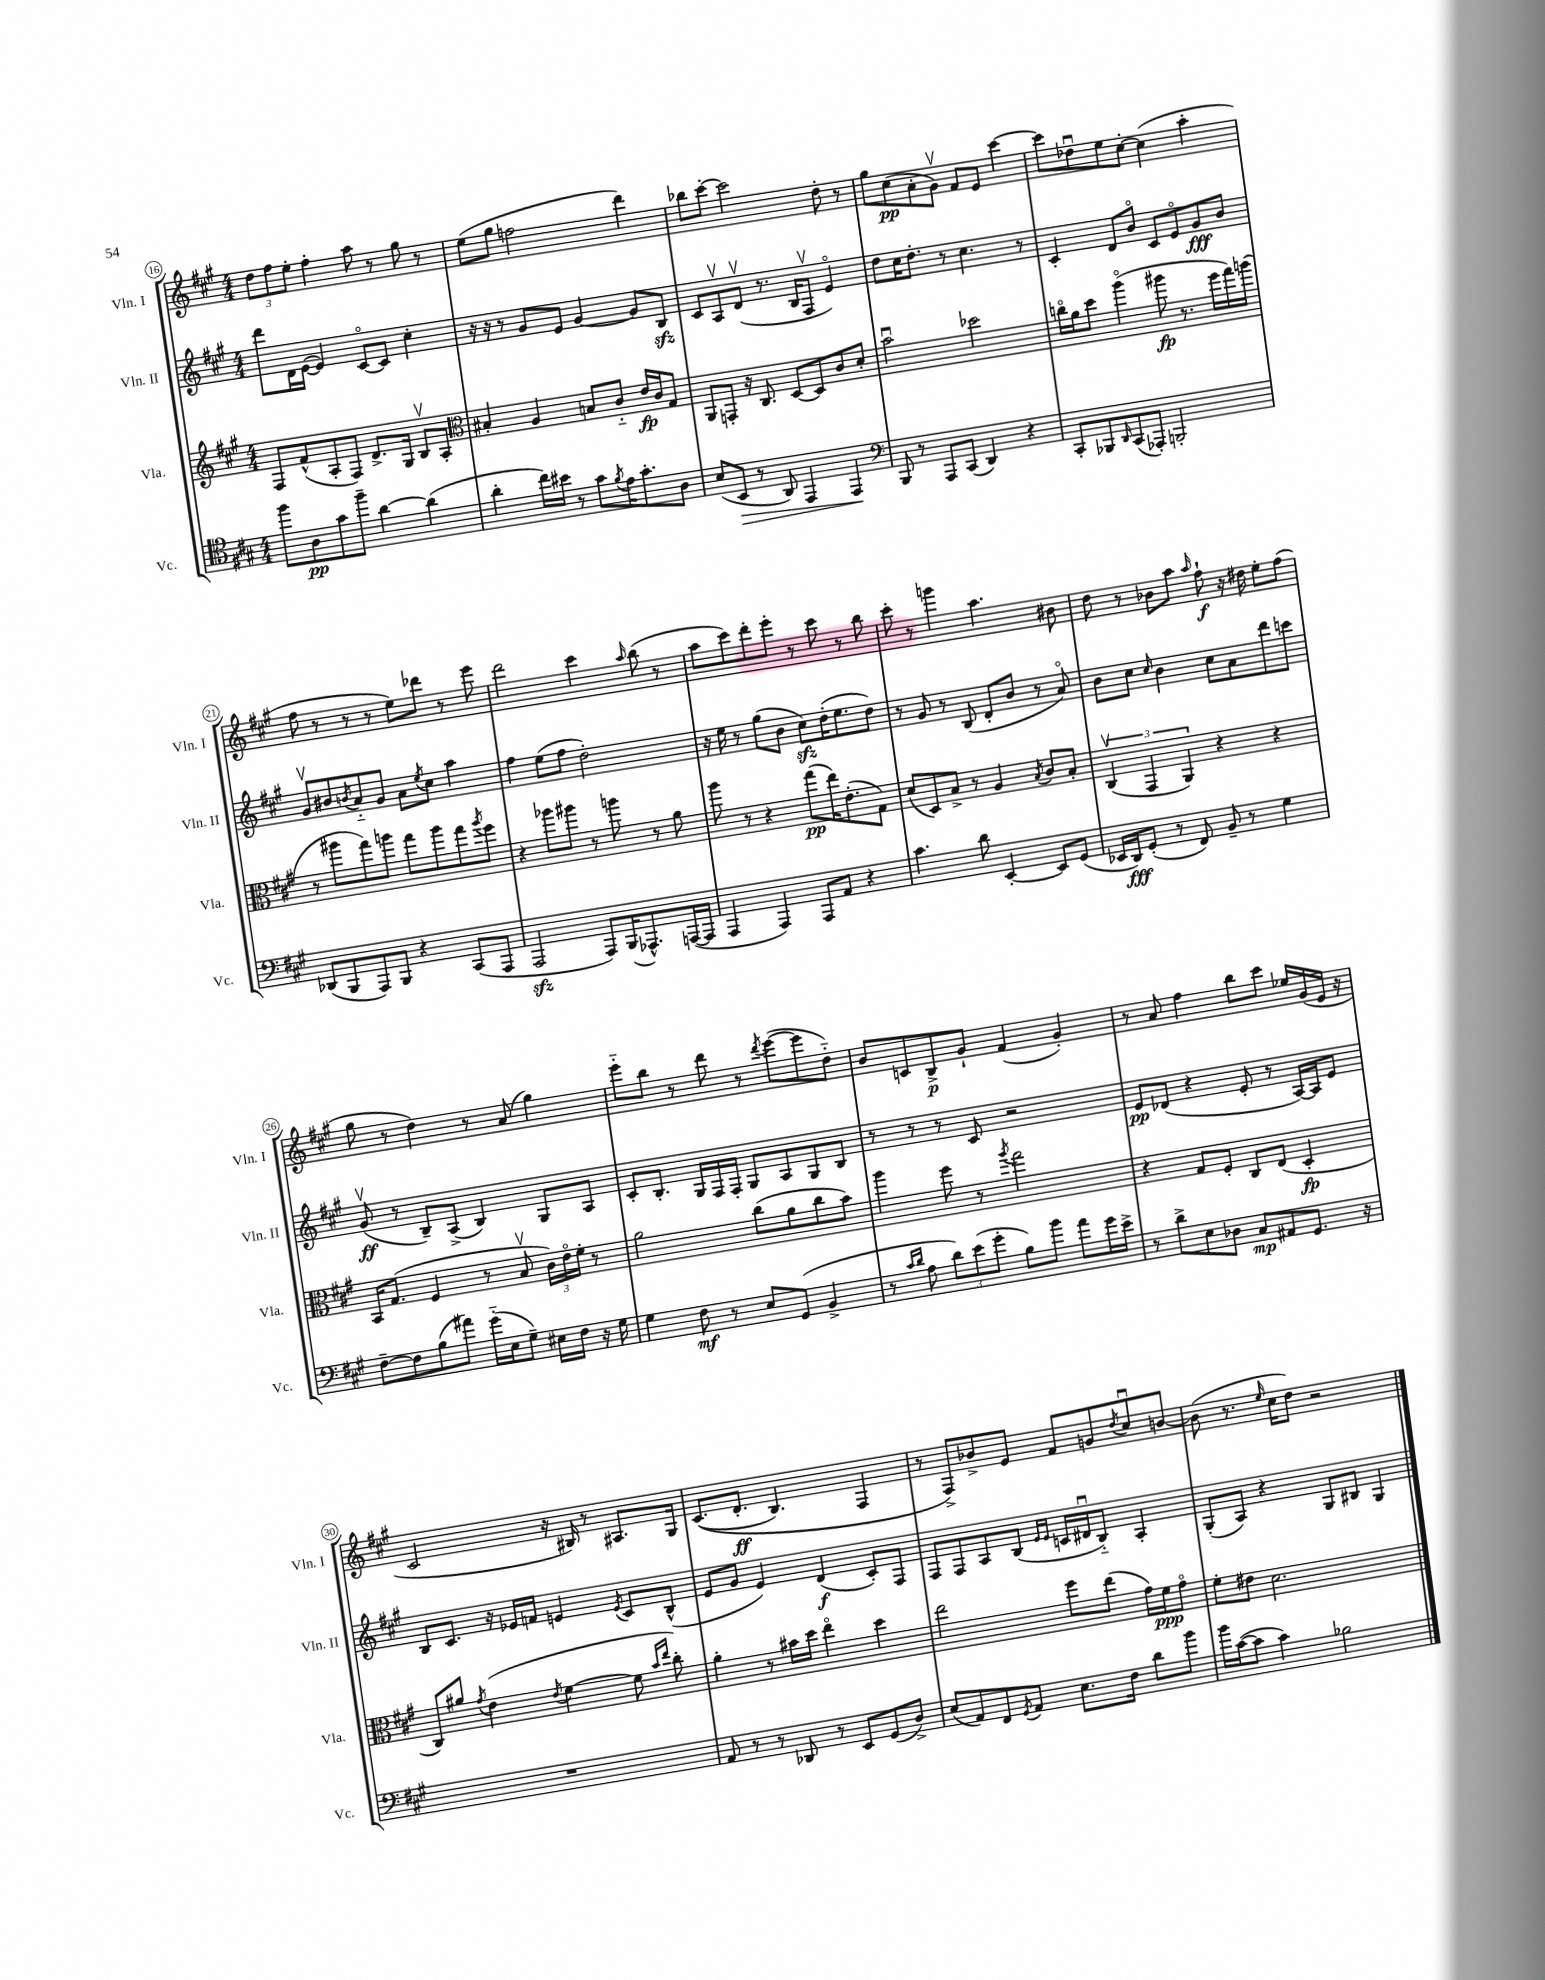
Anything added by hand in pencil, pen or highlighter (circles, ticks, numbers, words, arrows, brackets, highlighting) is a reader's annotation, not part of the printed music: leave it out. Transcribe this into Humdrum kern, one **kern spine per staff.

**kern	**dynam	**kern	**dynam	**kern	**dynam	**kern	**dynam
*part4	*part4	*part3	*part3	*part2	*part2	*part1	*part1
*staff4	*staff4	*staff3	*staff3	*staff2	*staff2	*staff1	*staff1
*I"Vc.	*	*I"Vla.	*	*I"Vln. II	*	*I"Vln. I	*
*I'Vc.	*	*I'Vla.	*	*I'Vln. II	*	*I'Vln. I	*
*clefC4	*	*clefG2	*	*clefG2	*	*clefG2	*
*k[f#c#g#]	*	*k[f#c#g#]	*	*k[f#c#g#]	*	*k[f#c#g#]	*
*M4/4	*	*M4/4	*	*M4/4	*	*M4/4	*
=16	=16	=16	=16	=16	=16	=16	=16
8ff#\L	.	8F#/L	.	8ddd\L	.	12dd\L	.
.	.	.	.	.	.	12ff#\	.
8A\	pp	(8f#^^/	.	16d\L	.	.	.
.	.	.	.	.	.	12ee'\J	.
.	.	.	.	([16e\JJ	.	.	.
8g#\	.	8A'/	.	4e/])	.	4ff#'\	.
8ff#~\J	.	8F#/J)	.	.	.	.	.
[4a\	.	8.d^/L	.	[8c#/L	.	8aa\	.
.	.	.	.	8c#/J]	.	8r	.
.	.	16G#/Jk	.	.	.	.	.
(4a\]	.	8Bv/L	.	4cc#'\	.	8gg#\	.
.	.	8A'/J	.	.	.	8r	.
=17	=17	=17	=17	=17	=17	=17	=17
*	*	*clefC3	*	*	*	*	*
4a'\	.	4B#X'/	.	16r	.	(8ee\L	.
.	.	.	.	16r	.	.	.
.	.	.	.	8r	.	8gg#\J	.
16cc#\LL)	.	4A/	.	8g#/L	.	2ffn\	.
16b#X\JJ	.	.	.	.	.	.	.
8r	.	.	.	8e/J	.	.	.
8g#\L	.	8Bn/L	.	[4g#/	.	.	.
8qf#/	.	.	.	.	.	.	.
16e\K	.	8c#/J	.	.	.	.	.
8.g#'\	.	.	.	.	.	.	.
.	.	16e/LL	fp	8g#/L]	.	4ddd\)	.
.	.	16c#/J	.	.	.	.	.
8A\J	.	8G#/J	.	8Bzz/J	.	.	.
=18	=18	=18	=18	=18	=18	=18	=18
(8B/L	.	8AA/L	.	8c#/L	.	8bb-X\L	.
!	!LO:HP:b	!	!	!	!	!	!
8BB/J	>	8GGn'/J	.	8Av/	.	[8ccc#'\J	.
8r	.	16r	.	(8dv/J	.	2ccc#\]	.
.	.	8.C#/	.	.	.	.	.
8AA/)	.	.	.	8.r	.	.	.
4EE/	.	[8D/L	.	.	.	.	.
.	.	.	.	16B/KL	.	.	.
.	.	8D/]	.	8F#v/J	.	.	.
4EE/	.	8c#/	.	4e/)	.	8dd'\	.
.	.	8d'/J	.	.	.	8r	.
.	]	.	.	.	.	.	.
=19	=19	=19	=19	=19	=19	=19	=19
*clefF4	*	*	*	*	*	*	*
8BBB/	.	2bu\	.	8dd\L	.	8gg#\L	.
8r	.	.	.	16cc#\K	.	(8cc#\	pp
.	.	.	.	8.dd'\J	.	.	.
8AAA/L	.	.	.	.	.	8a'\	.
(8CC#/J	.	.	.	8r	.	8g#v\J)	.
4DD/)	.	2dd-X\	.	4.cc#\	.	8f#/L	.
.	.	.	.	.	.	8e/J	.
4r	.	.	.	.	.	[4ccc#\	.
.	.	.	.	8r	.	.	.
=20	=20	=20	=20	=20	=20	=20	=20
8CC#'/L	.	16ccn\LL	.	4c#'/	.	8ccc#\L]	.
.	.	16a\J	.	.	.	.	.
8BBB-X/	.	8dd\J	.	.	.	8dd-Xu\	.
16qqDD/	.	.	.	.	.	.	.
(8CC#/	.	(4aa\	.	8d/L	.	8ee\	.
8AAA-X'/J)	.	.	.	8b/J	.	[8cc#'\J	.
2BBBn'/	.	8aa#X\	fp	8c#/L	.	(4cc#\]	.
.	.	8.r	.	8e/	.	.	.
.	.	.	.	8g#/	fff	4aa'\	.
.	.	16ff#\LL	.	.	.	.	.
.	.	16gg#\)	.	8b/J	.	.	.
.	.	(16aan\JJ	.	.	.	.	.
!!LO:LB:g=z
=21	=21	=21	=21	=21	=21	=21	=21
(8DD-X/L	.	8r	.	8g#v/L	.	8ff#\	.
8BBB/	.	8aa#X\L	.	8b#X/	.	8r	.
.	.	.	.	8qbn/	.	.	.
8AAA/)	.	8gg#\)	.	8a/	.	8r	.
8BBB/J	.	8aan\J	.	8g#/J	.	8r	.
4r	.	8gg#\L	.	8a\L	.	8ee\L)	.
.	.	.	.	8qee/	.	.	.
.	.	8aa\	.	8cc#\J	.	8ddd-X\J	.
(8CC#/L	.	8gg#\	.	4aa\	.	8r	.
.	.	8qaa/	.	.	.	.	.
8AAA/J	.	8ff#\J	.	.	.	8eee\	.
=22	=22	=22	=22	=22	=22	=22	=22
2AAAzz/	.	4r	.	4ff#\	.	2ddd\	.
.	.	8aa-X\L	.	(8ee\L	.	.	.
.	.	8aa#X\J	.	8ff#\J	.	.	.
8AAA/L)	.	8r	.	2dd'\)	.	4ccc#\	.
(16BBB/K	.	8aan\	.	.	.	.	.
8.AAA-X^^/)	.	.	.	.	.	.	.
.	.	.	.	.	.	16qqaa/	.
.	.	8r	.	.	.	(8bb\	.
([16AAAn/L	.	8a\	.	.	.	8r	.
16AAA/JJ]	.	.	.	.	.	.	.
=23	=23	=23	=23	=23	=23	=23	=23
4AAA/	.	8aa\	.	16r	.	8aa\L	.
.	.	.	.	16ee\	.	.	.
.	.	8r	.	8r	.	8ccc#\)	.
4AAA/)	.	4r	.	(8gg#\L	.	8ddd'\	.
.	.	.	.	8b\J	.	8eee'\J	.
8AAA/L	.	(8gg#\L	pp	8cc#zz\L)	.	8r	.
8AA/J	.	16ee\K)	.	(16dd'\K	.	8ccc#\	.
.	.	(8.e'\	.	8.ee\	.	.	.
4r	.	.	.	.	.	8r	.
.	.	8G#\J)	.	8dd\J)	.	8bb\	.
=24	=24	=24	=24	=24	=24	=24	=24
4.c#\	.	(8d/L	.	8r	.	8ccc#'\	.
.	.	8D/)	.	8g#/	.	8r	.
.	.	8B^/J	.	8r	.	4gggn\	.
8d\	.	8r	.	(8B/	.	.	.
[4EE'/	.	4A/	.	8d'/L	.	4.aa\	.
.	.	.	.	8b/J	.	.	.
.	.	8qB/	.	.	.	.	.
8EE/L]	.	8c#/L	.	8r	.	.	.
(8GG#/J	.	8B'/J	.	8a/)	.	8b#X\	.
=25	=25	=25	=25	=25	=25	=25	=25
16EE-X/LL	.	(6C#v/	.	8b\L	.	8dd\	.
16DD/J)	fff	.	.	.	.	.	.
(8GG#'/J	.	.	.	8cc#\J	.	8r	.
.	.	6GG#/	.	.	.	.	.
.	.	.	.	16qqcc#/	.	.	.
8r	.	.	.	4b\	.	8b-X\L	.
.	.	6AA/)	.	.	.	.	.
8FF#/)	.	.	.	.	.	8aa\J	.
.	.	.	.	.	.	16qqaa/	.
8BB~/	.	4r	.	8cc#\L	.	8ff#`\	f
8r	.	.	.	8a\	.	16r	.
.	.	.	.	.	.	16dd#X\	.
4G#\	.	4r	.	8ddd\	.	8ee'\L	.
.	.	.	.	8cccn\J	.	(8ff#\J	.
!!LO:LB:g=z
=26	=26	=26	=26	=26	=26	=26	=26
[8F#~\L	.	16BB/KL	.	(8g#v/	ff	8gg#\	.
.	.	(8.G#/J	.	.	.	.	.
8F#\]	.	.	.	8r	.	8r	.
(8B\	.	4F#/	.	8B~/L)	.	4dd\)	.
8a#X\J)	.	.	.	(8A^/J	.	.	.
(16g#\LL	.	8r	.	4B/)	.	8r	.
16E\J	.	.	.	.	.	.	.
8G#~\J)	.	8Bv/	.	.	.	(8a/	.
16E#X\LL	.	24c#\LL)	.	8G#/L	.	4gg#\)	.
.	.	24e\	.	.	.	.	.
16F#\JJ	.	.	.	.	.	.	.
.	.	24f#'\JJ	.	.	.	.	.
16r	.	8r	.	8A/J	.	.	.
16G#\	.	.	.	.	.	.	.
=27	=27	=27	=27	=27	=27	=27	=27
4G#\	.	2a\	.	8c#'/L	.	8eee\L	.
.	.	.	.	8.B'/J	.	8bb\J	.
8F#\	mf	.	.	.	.	8r	.
.	.	.	.	16G#/LL	.	.	.
8r	.	.	.	16F#/	.	8ddd\	.
.	.	.	.	16F#'/JJ	.	.	.
8E/L	.	(8cc#\L	.	8G#/L	.	8r	.
.	.	.	.	.	.	8qddd/	.
(8GG#/J	.	8a\	.	8A/	.	([8eee\L	.
4BB^/	.	8cc#\	.	8G#/	.	8eee\]	.
.	.	8b\J)	.	8B/J	.	8dd\J)	.
=28	=28	=28	=28	=28	=28	=28	=28
8r	.	4aa\	.	8r	.	8b/L	.
16qqc#/LL	.	.	.	.	.	.	.
16qqd/JJ	.	.	.	.	.	.	.
8A\	.	.	.	8r	.	8cn/	.
12d\L)	.	8ff#\	.	8r	.	8B^/	p
(12e\	.	.	.	.	.	.	.
.	.	8r	.	8c#/	.	8g#`/J	.
12g#'\J	.	.	.	.	.	.	.
.	.	8qaa/	.	.	.	.	.
8B\L)	.	2gg#\	.	2r	.	(4f#/	.
8b\J	.	.	.	.	.	.	.
8a\L	.	.	.	.	.	4g#'/)	.
16g#\L	.	.	.	.	.	.	.
16e^\JJ	.	.	.	.	.	.	.
=29	=29	=29	=29	=29	=29	=29	=29
8r	.	4r	.	8e/L	pp	8r	.
8d^\L	.	.	.	(8d-X/J	.	8a/	.
8E\	.	8G#/L	.	4r	.	4ff#\	.
8D-X\J	.	8F#'/J	.	.	.	.	.
8C#/L	mp	8C#/L	.	8e'/	.	8bb\L	.
8AA#X/	.	(8E/J	.	8r	.	8ccc#\J	.
8.GG#/J	.	4D'/	fp	[16A/LL)	.	16ee-X/LL	.
.	.	.	.	16A/J]	.	(16g#/	.
.	.	.	.	8e/J	.	16e/JJ	.
16r	.	.	.	.	.	16r	.
!!LO:LB:g=z
=30	=30	=30	=30	=30	=30	=30	=30
1r	.	8C#/L)	.	8B/L	.	2c#/	.
.	.	8a#X/J	.	8.c#/J	.	.	.
.	.	8qg#/	.	.	.	.	.
.	.	(4e\	.	.	.	.	.
.	.	.	.	16r	.	.	.
.	.	.	.	16e-X/LL	.	.	.
.	.	.	.	16fn/JJ	.	.	.
.	.	8qe/	.	.	.	.	.
.	.	[4f#\	.	4en/	.	16r	.
.	.	.	.	.	.	16B#X/)	.
.	.	.	.	.	.	8r	.
.	.	.	.	8qe/	.	.	.
.	.	8f#\]	.	8c#/L	.	8.A#X/L	.
.	.	16qqb/LL	.	.	.	.	.
.	.	16qqee/JJ	.	.	.	.	.
.	.	8cc#'\)	.	(8B^^/J	.	.	.
.	.	.	.	.	.	16G#/Jk	.
=31	=31	=31	=31	=31	=31	=31	=31
8AA/	.	4a'\	.	8e/L	.	((8.c#/L	.
8r	.	.	.	8g#/J	.	.	.
.	.	.	.	.	.	8.d'/J	ff
8r	.	8r	.	4e/)	.	.	.
8DD-X/	.	16b#X\LL	.	.	.	4.B/)	.
.	.	16dd\JJ	.	.	.	.	.
8r	.	4ee\	.	(4d/	f	.	.
8EE/L	.	.	.	.	.	.	.
(8GG#/	.	4dd\	.	8c#'/L)	.	4F#/	.
8D^/J)	.	.	.	8F#/J	.	.	.
=32	=32	=32	=32	=32	=32	=32	=32
(8E/L	.	2ee\	.	8F#/L	.	8r	.
8AA/)	.	.	.	8F#/	.	8F#^/L)	.
8FF#/	.	.	.	8A/	.	8b-X^/	.
8qGG#/	.	.	.	.	.	.	.
8AA/J	.	.	.	(8B/J	.	8e/J	.
.	.	.	.	16qqe/LL	.	.	.
.	.	.	.	16qqe/JJ	.	.	.
8.E\L	.	8ff#\L	.	16cn/LL	.	8f#/L	.
.	.	.	.	16d#Xu/J	.	.	.
.	.	(8ee\J	.	8B/J)	.	8gn/	.
16F#\Jk	.	.	.	.	.	.	.
.	.	.	.	.	.	8qdd/	.
8d\L	.	16g#\LL)	.	4A'/	.	8cc#u/	.
.	.	16f#\J	ppp	.	.	.	.
8b\J	.	8g#\J	.	.	.	[8bn/J	.
=33	=33	=33	=33	=33	=33	=33	=33
16b\LL	.	8f#'\L	.	(8G#'/L	.	(8b\]	.
([16c#\J	.	.	.	.	.	.	.
8c#\J]	.	8e#X\J	.	8A/J)	.	8.r	.
4c#\)	.	2.d\	.	4r	.	.	.
.	.	.	.	.	.	16qqee/	.
.	.	.	.	.	.	16cc#\KL	.
.	.	.	.	.	.	8dd\J)	.
2B-X\	.	.	.	8G#/L	.	2r	.
.	.	.	.	8B#X/J	.	.	.
.	.	.	.	4G#/	.	.	.
==	==	==	==	==	==	==	==
*-	*-	*-	*-	*-	*-	*-	*-
